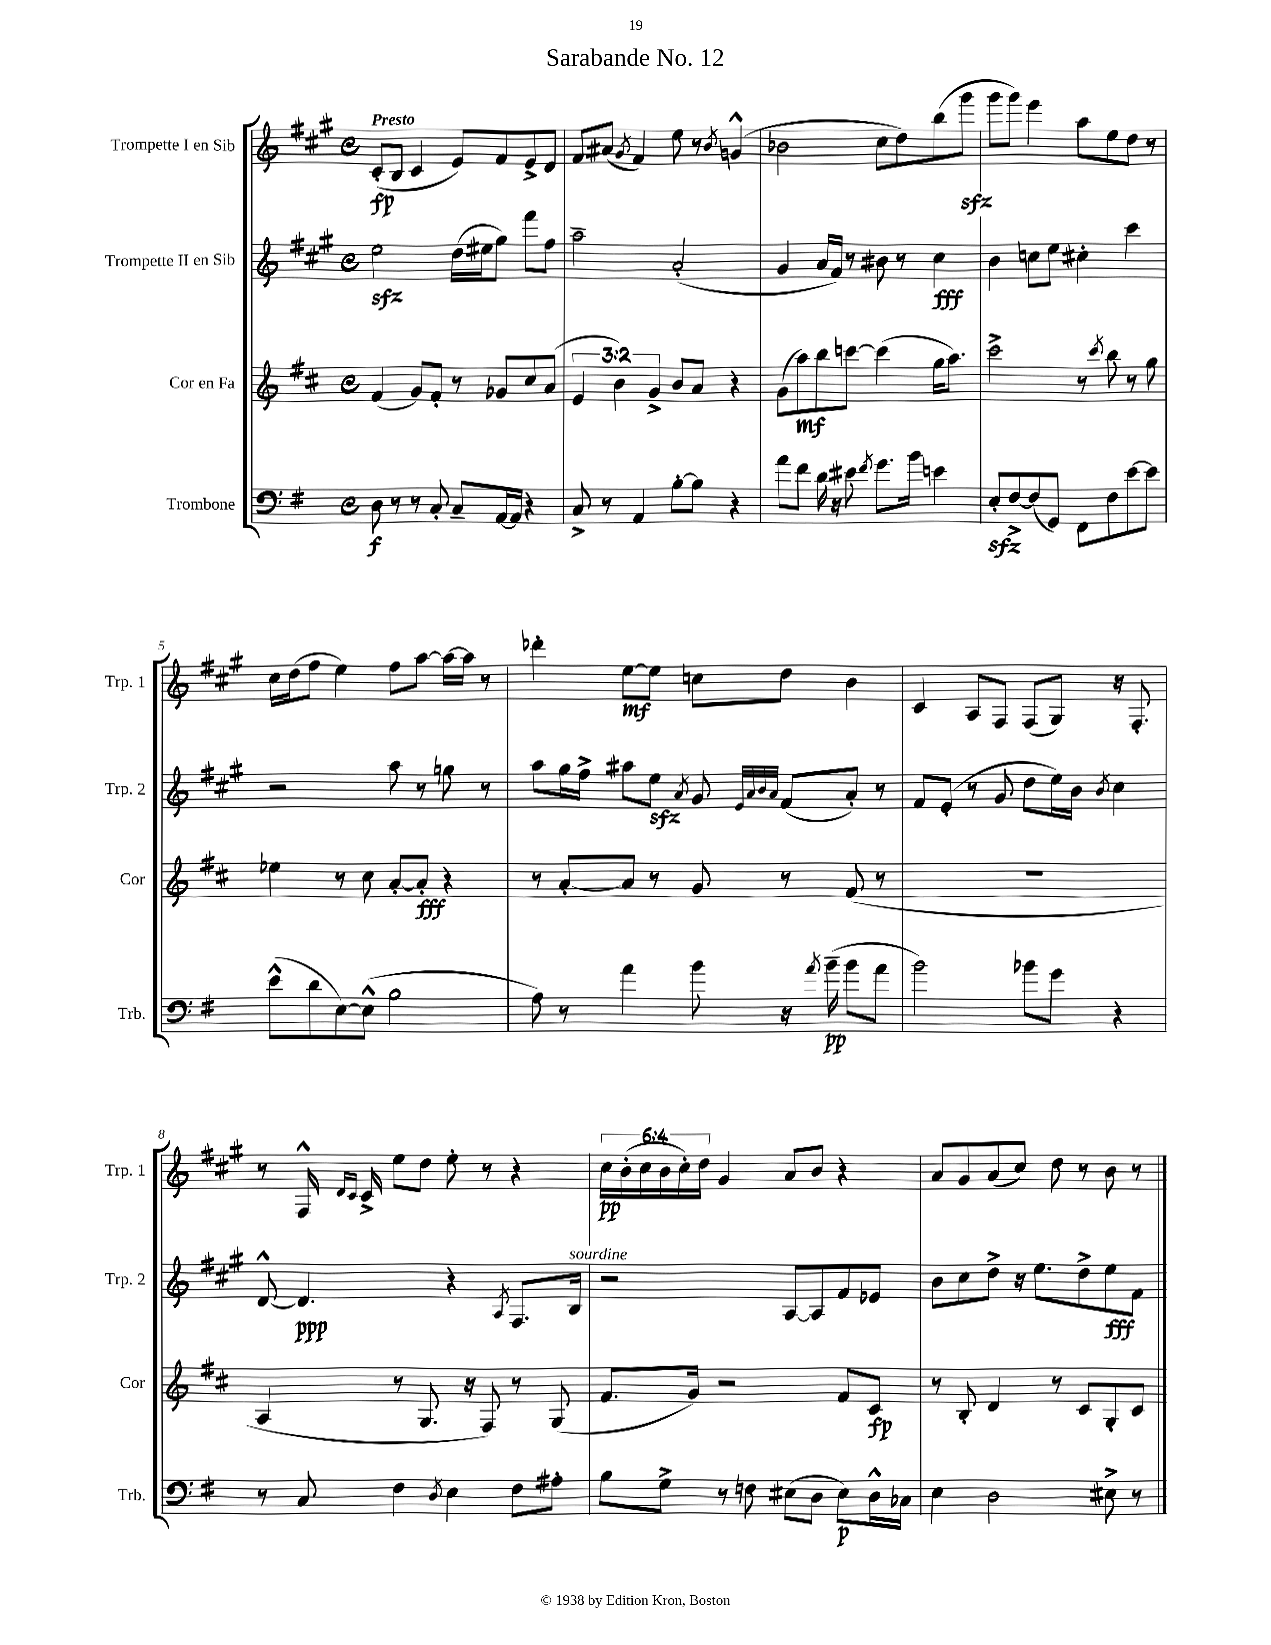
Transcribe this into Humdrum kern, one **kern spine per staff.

**kern	**dynam	**kern	**dynam	**kern	**dynam	**kern	**dynam
*part4	*part4	*part3	*part3	*part2	*part2	*part1	*part1
*staff4	*staff4	*staff3	*staff3	*staff2	*staff2	*staff1	*staff1
*I"Trombone	*	*I"Cor en Fa	*	*I"Trompette II en Sib	*	*I"Trompette I en Sib	*
*I'Trb.	*	*I'Cor	*	*I'Trp. 2	*	*I'Trp. 1	*
*clefF4	*	*clefG2	*	*clefG2	*	*clefG2	*
*k[f#]	*	*k[f#c#]	*	*k[f#c#g#]	*	*k[f#c#g#]	*
*M4/4	*	*M4/4	*	*M4/4	*	*M4/4	*
*met(c)	*	*met(c)	*	*met(c)	*	*met(c)	*
=1	=1	=1	=1	=1	=1	=1	=1
!	!	!	!	!	!	!LO:TX:a:B:t=Presto	!
8D\	f	(4f#/	.	2eezz\	.	(8c#'/L	fp
8r	.	.	.	.	.	8B/J	.
8r	.	8g/L)	.	.	.	4c#/	.
8C'/	.	8f#'/J	.	.	.	.	.
8C~/L	.	8r	.	(16dd\LL	.	8e/L)	.
.	.	.	.	16ee#X\J	.	.	.
[16AA/L	.	8g-X/L	.	8gg#\J)	.	8f#/	.
16AA/JJ]	.	.	.	.	.	.	.
4r	.	8cc#/	.	8fff#\L	.	8e^/	.
.	.	(8a/J	.	8ff#\J	.	8d/J	.
=2	=2	=2	=2	=2	=2	=2	=2
8C^/	.	6e/	.	2aa~\	.	8f#/L	.
8r	.	.	.	.	.	(8a#X/J	.
.	.	6b\)	.	.	.	.	.
.	.	.	.	.	.	8qg#/	.
4AA/	.	.	.	.	.	4f#/)	.
.	.	6g^/	.	.	.	.	.
[8B'\L	.	8b/L	.	(2a'/	.	8ee\	.
8B\J]	.	8a/J	.	.	.	8r	.
.	.	.	.	.	.	8qb/	.
4r	.	4r	.	.	.	(4gn^^/	.
=3	=3	=3	=3	=3	=3	=3	=3
8a\L	.	(8g\L	.	4g#/	.	2b-X\	.
8f#\J	.	8aa\)	mf	.	.	.	.
16d\	.	8bb\	.	16a/LL	.	.	.
16r	.	.	.	16f#/JJ)	.	.	.
8e#X\	.	[8cccn\J	.	8r	.	.	.
8qf#/	.	.	.	.	.	.	.
8.g\L	.	(4ccc\]	.	8b#X\	.	8cc#\L	.
.	.	.	.	8r	.	8dd\)	.
16b\Jk	.	.	.	.	.	.	.
4en\	.	16gg\KL	.	4cc#\	fff	(8bb\	.
.	.	8.aa\J)	.	.	.	.	.
.	.	.	.	.	.	8ggg#zz\J	.
=4	=4	=4	=4	=4	=4	=4	=4
8Ezz'/L	.	2ccc#^\	.	4b\	.	8ggg#\L	.
[8F#^/	.	.	.	.	.	8ggg#\J)	.
(8F#/]	.	.	.	8ccn\L	.	4eee\	.
8GG/J)	.	.	.	8ee\J	.	.	.
8FF#\L	.	8r	.	4cc#X'\	.	8aa\L	.
.	.	8qccc#/	.	.	.	.	.
8F#\	.	8bb\	.	.	.	8ee\	.
[8e\	.	8r	.	4ccc#\	.	8dd\J	.
8e\J]	.	8gg\	.	.	.	8r	.
!!LO:LB:g=z
=5	=5	=5	=5	=5	=5	=5	=5
(8e^^\L	.	4ee-X\	.	2r	.	16cc#\LL	.
.	.	.	.	.	.	(16dd\J	.
8d\	.	.	.	.	.	8ff#\J	.
[8E\)	.	8r	.	.	.	4ee\)	.
(8E^^\J]	.	8cc#\	.	.	.	.	.
2B\	.	[8a'/L	.	8aa\	.	8ff#\L	.
.	.	8a'/J]	fff	8r	.	[8aa\J	.
.	.	4r	.	8ggn\	.	16aa\LL_	.
.	.	.	.	.	.	16aa\JJ]	.
.	.	.	.	8r	.	8r	.
=6	=6	=6	=6	=6	=6	=6	=6
8A\)	.	8r	.	8aa\L	.	4ddd-X'\	.
8r	.	[8a'/L	.	16gg#\L	.	.	.
.	.	.	.	16ff#^\JJ	.	.	.
4a\	.	8a/J]	.	8aa#X\L	.	[8ee\L	mf
.	.	8r	.	8eezz\J	.	8ee\J]	.
.	.	.	.	8qa/	.	.	.
8b\	.	8g/	.	8g#/	.	8ccn\L	.
.	.	.	.	32qqe/LLL	.	.	.
.	.	.	.	32qqa/	.	.	.
.	.	.	.	32qqb/	.	.	.
.	.	.	.	32qqa/JJJ	.	.	.
16r	.	8r	.	(8f#/L	.	8dd\J	.
8qa/	.	.	.	.	.	.	.
(16b~\	pp	.	.	.	.	.	.
8b\L	.	(8f#/	.	8a'/J)	.	4b\	.
8a\J	.	8r	.	8r	.	.	.
=7	=7	=7	=7	=7	=7	=7	=7
2b\)	.	1r	.	8f#/L	.	4c#/	.
.	.	.	.	(8e'/J	.	.	.
.	.	.	.	8r	.	8A/L	.
.	.	.	.	8g#/	.	8F#/J	.
8b-X\L	.	.	.	8dd\L	.	(8F#/L	.
8g\J	.	.	.	16ee\L)	.	8G#/J)	.
.	.	.	.	16b\JJ	.	.	.
.	.	.	.	8qb/	.	.	.
4r	.	.	.	4cc#\	.	16r	.
.	.	.	.	.	.	8.F#'/	.
!!LO:LB:g=z
=8	=8	=8	=8	=8	=8	=8	=8
8r	.	4A/	.	[8d^^/	.	8r	.
8C/	.	.	.	4.d/]	ppp	16F#^^/	.
.	.	.	.	.	.	16qqd/LL	.
.	.	.	.	.	.	16qqc#/JJ	.
.	.	.	.	.	.	16c#^/	.
4F#\	.	8r	.	.	.	8ee\L	.
.	.	8.G/	.	.	.	8dd\J	.
8qD/	.	.	.	.	.	.	.
4E\	.	.	.	4r	.	8ee'\	.
.	.	16r	.	.	.	.	.
.	.	8F#/)	.	.	.	8r	.
.	.	.	.	8qA/	.	.	.
8F#\L	.	8r	.	8.F#/L	.	4r	.
8A#X'\J	.	(8G/	.	.	.	.	.
!	!	!	!	!LO:TX:a:i:t=sourdine	!	!	!
.	.	.	.	16B/Jk	.	.	.
=9	=9	=9	=9	=9	=9	=9	=9
8B\L	.	8.f#/L	.	2r	.	24cc#\LL	pp
.	.	.	.	.	.	(24b'\	.
.	.	.	.	.	.	24cc#\	.
8G^\J	.	.	.	.	.	24b\	.
.	.	.	.	.	.	24cc#'\)	.
.	.	16g/Jk)	.	.	.	.	.
.	.	.	.	.	.	24dd\JJ	.
8r	.	2r	.	.	.	4g#/	.
8Fn\	.	.	.	.	.	.	.
(8E#X\L	.	.	.	[8A/L	.	8a/L	.
8D\J	.	.	.	8A/]	.	8b/J	.
8E#\L)	p	8f#/L	.	8f#/	.	4r	.
16D^^\L	.	8c#/J	fp	8e-X/J	.	.	.
16C-X\JJ	.	.	.	.	.	.	.
=10	=10	=10	=10	=10	=10	=10	=10
4E\	.	8r	.	8b\L	.	8a/L	.
.	.	8B'/	.	8cc#\	.	8g#/	.
2D\	.	4d/	.	8dd^\J	.	(8a/	.
.	.	.	.	16r	.	8cc#/J)	.
.	.	.	.	8.ee\L	.	.	.
.	.	8r	.	.	.	8dd\	.
.	.	8c#/L	.	8dd^\	.	8r	.
8E#X^\	.	8G'/	.	8ee\	fff	8b\	.
8r	.	8c#/J	.	8f#\J	.	8r	.
==	==	==	==	==	==	==	==
*-	*-	*-	*-	*-	*-	*-	*-
